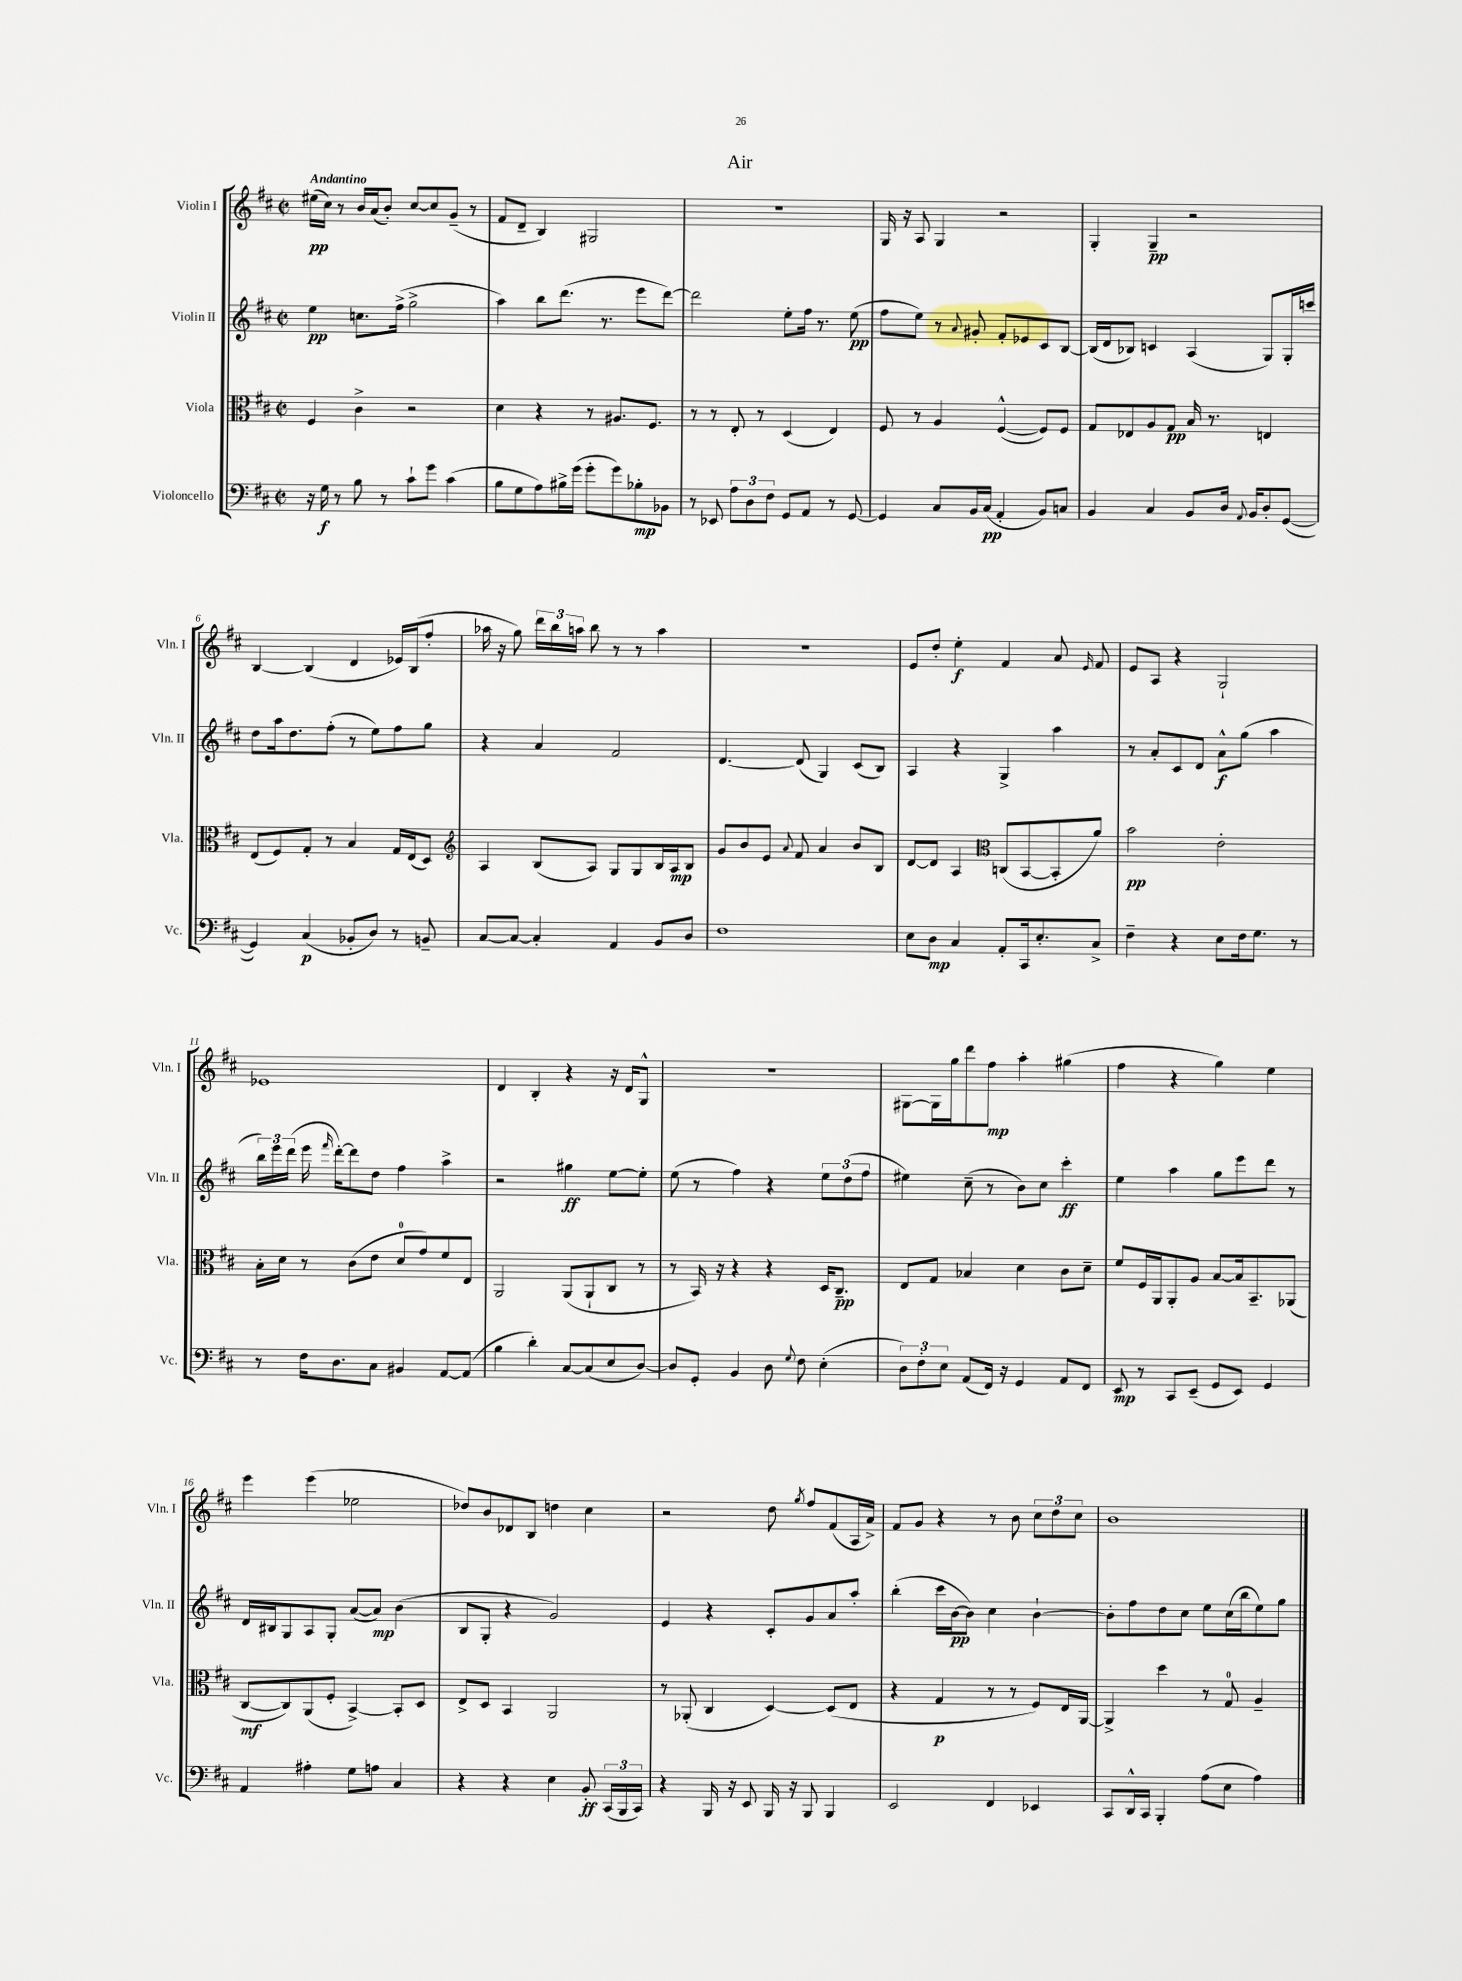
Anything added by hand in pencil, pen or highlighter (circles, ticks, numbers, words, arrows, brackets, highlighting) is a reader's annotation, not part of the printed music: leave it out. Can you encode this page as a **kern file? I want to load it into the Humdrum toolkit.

**kern	**kern	**kern	**kern
*staff4	*staff3	*staff2	*staff1
*clefF4	*clefC3	*clefG2	*clefG2
*k[f#c#]	*k[f#c#]	*k[f#c#]	*k[f#c#]
*M2/2	*M2/2	*M2/2	*M2/2
*met(c|)	*met(c|)	*met(c|)	*met(c|)
16r	4F#/	4ee\	(16ee#\LL
16G\	.	.	16cc#\JJ)
8r	.	.	8r
8B\	4c#^\	8.cc\L	16b/LL
.	.	.	(16a/J
8r	.	.	8b'/J)
.	.	(16ff#^\Jk	.
8c#`\L	2r	2gg^\	[8cc#/L
8g\J	.	.	8cc#/]
(4c#\	.	.	(8g~/J
.	.	.	8r
=	=	=	=
8B\L	4d\	4aa\)	8f#/L
8G\	.	.	8d~/J
8A\)	4r	8bb\L	4B/)
16B#^\L	.	(8.ddd\J	.
(16g\JJ	.	.	.
8g'\L	8r	.	2G#/
.	.	8.r	.
8g\)	8.A#/L	.	.
8B-'\	.	8eee\L	.
.	8.F#/J	.	.
8BB-\J	.	[8ddd\J)	.
=	=	=	=
8r	8r	2ddd\]	1r
8EE-/	8r	.	.
12A\L	8E'/	.	.
12D\	.	.	.
.	8r	.	.
12F#\J	.	.	.
8GG/L	(4D/	8ee'\L	.
8AA/J	.	16ff#\Jk	.
.	.	8.r	.
8r	4E/)	.	.
[8GG/	.	(8ee\	.
=	=	=	=
4GG/]	8F#/	8ff#\L	16G/
.	.	.	16r
.	8r	8ee\J)	8A/
8C#/L	4A/	8r	4G/
.	.	8qqa/	.
16BB/L	.	8g#'/	.
(16C#/JJ	.	.	.
4AA'/	([4F#^^/	8f#'/L	2r
.	.	8e-/	.
8BB/L)	8F#/]L)	8c#/	.
8C/J	8F#/J	[8B/J	.
=	=	=	=
4BB/	8G/L	(16B/]LL	4G'/
.	.	16d/J	.
.	8E-/	8B-/J)	.
4C#/	8A/	4c/	4G~/
.	8G/J	.	.
8BB/L	16B/	(4A/	2r
.	8.r	.	.
16D/Jk	.	.	.
8qqAA/	.	.	.
16BB/LK	.	.	.
8D'/	4E/	8G/L)	.
([8GG/J	.	16G'/L	.
.	.	16ccc/JJ	.
=	=	=	=
4GG/])	(8E/L	8dd\L	[4B/
.	8F#/)	16aa\k	.
.	.	8.dd\	.
(4C#/	8G'/J	.	(4B/]
.	8r	(8ff#'\J	.
8BB-'/L	4B/	8r	4d/
8D/J)	.	8ee\L)	.
8r	16G/LL	8ff#\	16e-/LL)
.	(16E/J	.	(16B/J
8BB~/	8D/J)	8gg\J	8ff#'/J
=	=	=	=
*	*clefG2	*	*
[8C#/L	4A/	4r	16aa-\
.	.	.	16r
8C#/_J	.	.	8gg\)
4C#'/]	(8B/L	4a/	24ddd\LL
.	.	.	24bb\
.	.	.	24aa\JJ
.	8A/J)	.	8bb\
4AA/	8G/L	2f#/	8r
.	8G/	.	8r
8BB/L	16B/L	.	4aa\
.	16A/J	.	.
8D/J	8B/J	.	.
=	=	=	=
1F#	8g/L	[4.d/	1r
.	8b/	.	.
.	8e/J	.	.
.	8qqa/	.	.
.	8f#/	(8d/]	.
.	4a/	4G/)	.
.	8b/L	(8c#/L	.
.	8B/J	8B/J)	.
=	=	=	=
8E\L	[8d/L	4A/	8e/L
8D\J	8d/]J	.	8dd'/J
4C#/	4A/	4r	4ee'\
*	*clefC3	*	*
8AA'/L	(8C/L	4G^/	4f#/
16CC#/k	[8BB/	.	.
8.E'/	.	.	.
.	8BB'/]	4aa\	8a/
.	.	.	16qqe/
8C#^/J	8a/J)	.	8f#/
=	=	=	=
4F#~\	2b\	8r	8e/L
.	.	8a'/L	8A/J
4r	.	8c#/	4r
.	.	8d/J	.
8E\L	2e'\	8a^^\L	2G`/
16F#\k	.	(8gg\J	.
8.G\J	.	.	.
.	.	4aa\	.
8r	.	.	.
=	=	=	=
8r	16B'\LL	24bb\LL)	1e-
.	.	24eee\	.
.	16d\JJ	.	.
.	.	(24ddd\JJ	.
16F#\LK	8r	16eee\	.
.	.	16qqfff#/	.
8.D\	.	[16ddd'\LK)	.
.	(8c#\L	8ddd\]	.
8C#\J	8e\J	8dd\J	.
4BB#/	8d/L	4ff#\	.
.	8g/)	.	.
[8AA/L	8f#/	4aa^\	.
(8AA/]J	8E/J	.	.
=	=	=	=
4B\	2AA/	2r	4d/
4d'\)	.	.	4B'/
[8C#/L	(8AA/L	4gg#\	4r
(8C#/]	8AA`/	.	.
8E/	8C#/J	[8ee\L	16r
.	.	.	16d/LK
[8D/J)	8r	8ee'\]J	8G^^/J
=	=	=	=
8D/]L	8r	(8ee\	1r
8GG'/J	16BB/)	8r	.
.	16r	.	.
4BB/	4r	4ff#\)	.
8D\	4r	4r	.
8qqG/	.	.	.
8F#\	.	.	.
(4E'\	16D/LK	12ee\L	.
.	8.C#~/J	.	.
.	.	(12dd\	.
.	.	12ff#\J	.
=	=	=	=
12D\L)	8E/L	4ee#\)	[8G#\L
12F#'\	.	.	.
.	8G/J	.	16G#\]L
12E\J	.	.	.
.	.	.	16gg\J
(8AA/L	4B-/	(8cc#~\	8ddd\
16FF#/Jk)	.	8r	8ff#\J
16r	.	.	.
4GG/	4d\	8b\L)	4aa'\
.	.	8cc#\J	.
8AA/L	8c#\L	4ccc#'\	(4gg#\
8FF#/J	8d~\J	.	.
=	=	=	=
8EE/	8f#/L	4ee\	4ff#\
8r	16F#/L	.	.
.	16AA/J	.	.
8CC#/L	8AA'/	4aa\	4r
(8EE~/J	8A/J	.	.
8GG/L	[8B/L	8gg\L	4gg\)
8EE/J)	16B/]k	8eee\	.
.	8.BB~/	.	.
4GG/	.	8ddd\J	4ee\
.	(8AA-/J	8r	.
=	=	=	=
4AA/	[8C#/L	16d/LL	4eee\
.	.	16B#/J	.
.	8C#/])	8G/	.
4A#'\	(8AA/	8A/	(4eee\
.	8F#'/J	8G'/J	.
8G\L	[4BB^/)	([8a/L	2ee-\
8A\J	.	8a/]J)	.
4C#/	8BB'/]L	(4b\	.
.	8D/J	.	.
=	=	=	=
4r	8E^/L	8B/L	8dd-/L)
.	8D/J	8G'/J	8b/
4r	4BB/	4r	8d-/
.	.	.	8B/J
4E\	2AA/	2g/)	4dd\
8BB'/	.	.	4cc#\
(24CC#/LL	.	.	.
24BBB/	.	.	.
24CC#/JJ)	.	.	.
=	=	=	=
4r	8r	4e/	2r
.	(8AA-'/	.	.
16BBB/	4C#/	4r	.
16r	.	.	.
8EE/	.	.	.
16BBB/	[4D/)	8c#'/L	8dd\
16r	.	.	.
.	.	.	8qgg/
8BBB/	.	8g/	8ff#/L
4BBB/	(8D/]L	8a/	(8f#/
.	8E/J	8aa'/J	16A/L
.	.	.	16a^/JJ)
=	=	=	=
2EE/	4r	(4bb'\	8f#/L
.	.	.	8g/J
.	4G/	16ccc#\LL	4r
.	.	[16b\J	.
.	.	8b\]J)	.
4FF#/	8r	4cc#\	8r
.	8r	.	8b\
4EE-/	8F#/L)	[4b`\	12cc#\L
.	.	.	12dd\
.	16E/L	.	.
.	.	.	12cc#\J
.	[16AA/JJ	.	.
=	=	=	=
8CC#/L	4AA^/]	8b'\]L	1b
16DD^^/L	.	8ff#\	.
16CC#/JJ	.	.	.
4BBB'/	4dd\	8dd\	.
.	.	8cc#\J	.
(8A\L	8r	8ee\L	.
8E\J	8G/	(16cc#\L	.
.	.	16bb\J	.
4A\)	4A~/	8ee\)	.
.	.	8gg\J	.
==	==	==	==
*-	*-	*-	*-
